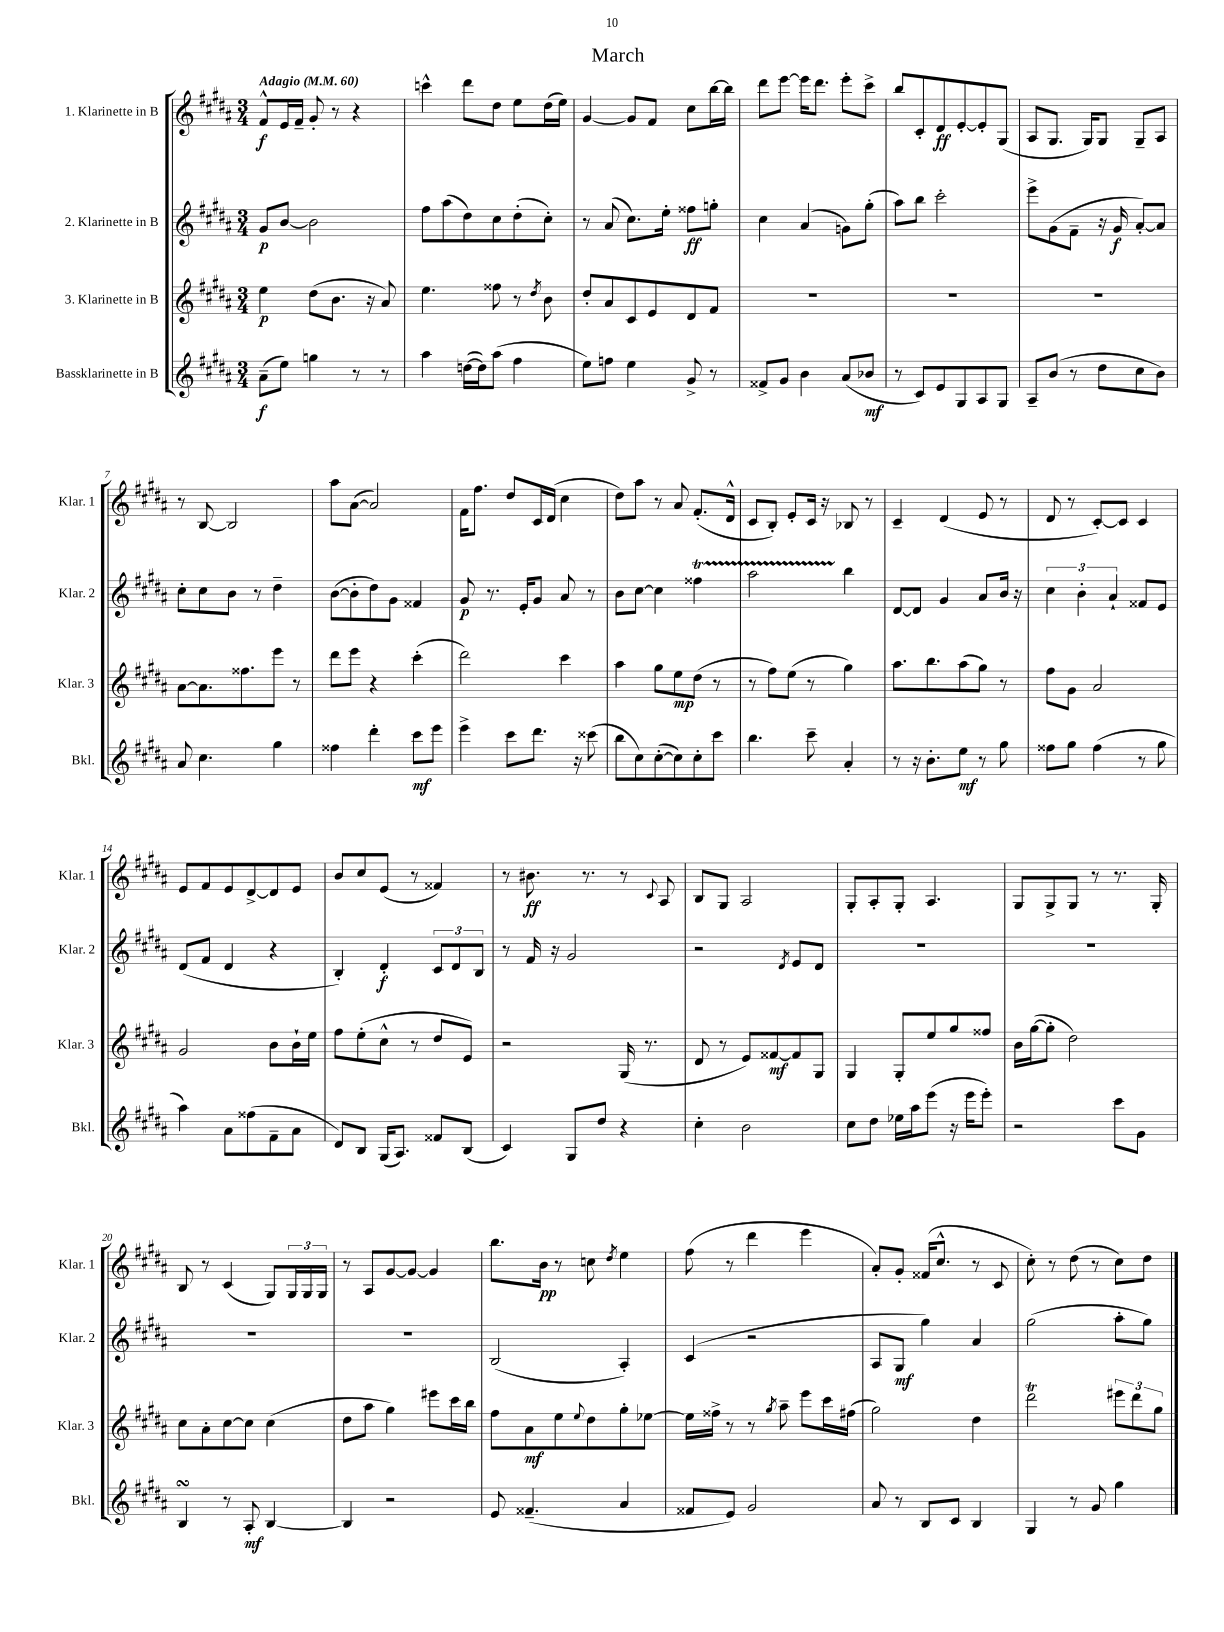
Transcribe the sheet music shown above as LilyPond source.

\header { title = "March" }
<<
\new StaffGroup <<
\new Staff = "s0" \with { instrumentName = "1. Klarinette in B" shortInstrumentName = "Klar. 1" } {
    \clef treble \key b \major \numericTimeSignature \time 3/4 \tempo "Adagio" 4 = 60
    fis'8-^\f e'16 fis'16-- gis'8-. r8 r4 |
    c'''4-^ dis'''8 dis''8 e''8 dis''16( e''16) |
    gis'4~ gis'8 fis'8 cis''8 b''16~ b''16 |
    dis'''8 e'''8~ e'''16 dis'''8. e'''8-. cis'''8-> |
    b''8 cis'8-. dis'8\ff e'8~-. e'8-. gis8( |
    ais8 gis8. gis16) gis8 gis8-- ais8 |
    r8 b8~ b2 |
    ais''8 ais'8~( ais'2) |
    fis'16 fis''8. dis''8 cis'16 dis'16( cis''4 |
    dis''8) ais''8 r8 ais'8 fis'8.-.( dis'16-^ |
    cis'8 b8-.) e'8-. cis'16 r16 bes8 r8 |
    cis'4-- dis'4( e'8 r8 |
    dis'8 r8 cis'8~-.) cis'8 cis'4 |
    e'8 fis'8 e'8 dis'8~-> dis'8 e'8 |
    b'8 cis''8 e'8( r8 fisis'4) |
    r8 bis'8.\ff r8. r8 \appoggiatura { cis'8 } ais8 |
    b8 gis8 ais2 |
    gis8-. ais8-. gis8-. ais4. |
    gis8 gis8-> gis8 r8 r8. gis16-. |
    b8 r8 cis'4( gis8) \tuplet 3/2 { gis16 gis16 gis16 } |
    r8 ais8 gis'8~ gis'8~ gis'4 |
    b''8. b'16\pp r8 c''8 \acciaccatura { dis''8 } e''4 |
    fis''8( r8 dis'''4 e'''4 |
    ais'8-.) gis'8-. fisis'16( cis''8.-^ r8 cis'8 |
    cis''8-.) r8 dis''8( r8 cis''8) dis''8 \bar "|." |
}
\new Staff = "s1" \with { instrumentName = "2. Klarinette in B" shortInstrumentName = "Klar. 2" } {
    \clef treble \key b \major \numericTimeSignature \time 3/4
    gis'8\p b'8~ b'2 |
    fis''8 ais''8( dis''8) cis''8 dis''8-.( cis''8-.) |
    r8 ais'8( cis''8.) e''16-. fisis''8\ff g''8-. |
    cis''4 ais'4( g'8) gis''8-.( |
    ais''8) b''8 cis'''2-. |
    e'''8-> gis'8( fis'8-- r16 gis'16\f ais'8~-.) ais'8 |
    cis''8-. cis''8 b'8 r8 dis''4-- |
    b'8~( b'8-. dis''8) gis'8 fisis'4 |
    gis'8\p r8. e'16-. gis'8 ais'8 r8 |
    b'8 cis''8~ cis''4 fisis''4\startTrillSpan |
    ais''2 b''4\stopTrillSpan |
    dis'8~ dis'8 gis'4 ais'8 b'16 r16 |
    \tuplet 3/2 { cis''4 b'4-. ais'4-! } fisis'8 e'8 |
    dis'8( fis'8 dis'4 r4 |
    b4-.) dis'4-.\f \tuplet 3/2 { cis'8 dis'8 b8 } |
    r8 fis'16 r16 gis'2 |
    r2 \acciaccatura { dis'8 } e'8 dis'8 |
    R2. |
    R2. |
    R2. |
    R2. |
    b2( ais4-.) |
    cis'4( r2 |
    ais8 gis8\mf gis''4) ais'4 |
    gis''2( ais''8-. gis''8) \bar "|." |
}
\new Staff = "s2" \with { instrumentName = "3. Klarinette in B" shortInstrumentName = "Klar. 3" } {
    \clef treble \key b \major \numericTimeSignature \time 3/4
    e''4\p dis''8( b'8. r16 ais'8) |
    e''4. fisis''8 r8 \acciaccatura { dis''8 } b'8 |
    dis''8-. ais'8 cis'8 e'8 dis'8 fis'8 |
    R2. |
    R2. |
    R2. |
    ais'8~ ais'8. fisis''8. e'''8 r8 |
    dis'''8 e'''8 r4 cis'''4-.( |
    dis'''2) cis'''4 |
    ais''4 gis''8 e''8\mp dis''8( r8 |
    r8 fis''8) e''8( r8 gis''4) |
    ais''8. b''8. ais''8( gis''8) r8 |
    fis''8 gis'8 ais'2 |
    gis'2 b'8 b'16-! e''16 |
    fis''8 e''8-.( cis''8-^ r8 dis''8 e'8) |
    r2 gis16( r8. |
    dis'8 r8 e'8) fisis'8~\mf fisis'8 gis8 |
    gis4 gis8-. e''8 gis''8 fisis''8 |
    b'16 gis''16~( gis''8-. dis''2) |
    cis''8 ais'8-. cis''8~ cis''8 cis''4( |
    dis''8 ais''8 gis''4) eis'''8 cis'''16 b''16 |
    fis''8 ais'8\mf e''8 \appoggiatura { e''8 } dis''8 gis''8-. ees''8~ |
    ees''16 fisis''16-> r8 r8 \acciaccatura { gis''8 } ais''8-- e'''8 cis'''16 fis''16( |
    gis''2) dis''4 |
    dis'''2\trill \tuplet 3/2 { eis'''8 dis'''8 gis''8 } \bar "|." |
}
\new Staff = "s3" \with { instrumentName = "Bassklarinette in B" shortInstrumentName = "Bkl." } {
    \clef treble \key b \major \numericTimeSignature \time 3/4
    ais'8--\f( e''8) g''4 r8 r8 |
    ais''4 d''16~( d''16) ais''8( fis''4 |
    e''8) f''8 e''4 gis'8-> r8 |
    fisis'8-> gis'8 b'4 ais'8( bes'8\mf |
    r8 cis'8) e'8 gis8 ais8 gis8 |
    ais8-- b'8( r8 dis''8 cis''8 b'8) |
    ais'8 cis''4. gis''4 |
    fisis''4 dis'''4-. cis'''8\mf e'''8 |
    e'''4-> cis'''8 dis'''8. r16 cisis'''8( |
    b''8 cis''8) cis''8~-.( cis''8) cis''8-. cis'''8 |
    b''4. cis'''8-- ais'4-. |
    r8 r16 b'8.-. e''8\mf r8 gis''8 |
    fisis''8 gis''8 fisis''4( r8 gis''8 |
    ais''4) ais'8 fisis''8( fis'8-- ais'8 |
    dis'8) b8 gis16( ais8.) fisis'8 b8( |
    cis'4) gis8 dis''8 r4 |
    cis''4-. b'2 |
    cis''8 dis''8 ees''16 ais''16 e'''8( r16 e'''16 e'''8-.) |
    r2 cis'''8 gis'8 |
    b4\turn r8 ais8-.\mf b4~ |
    b4 r2 |
    e'8 fisis'4.--( ais'4 |
    fisis'8 e'8) gis'2 |
    ais'8 r8 b8 cis'8 b4 |
    gis4 r8 gis'8 gis''4 \bar "|." |
}
>>
>>
